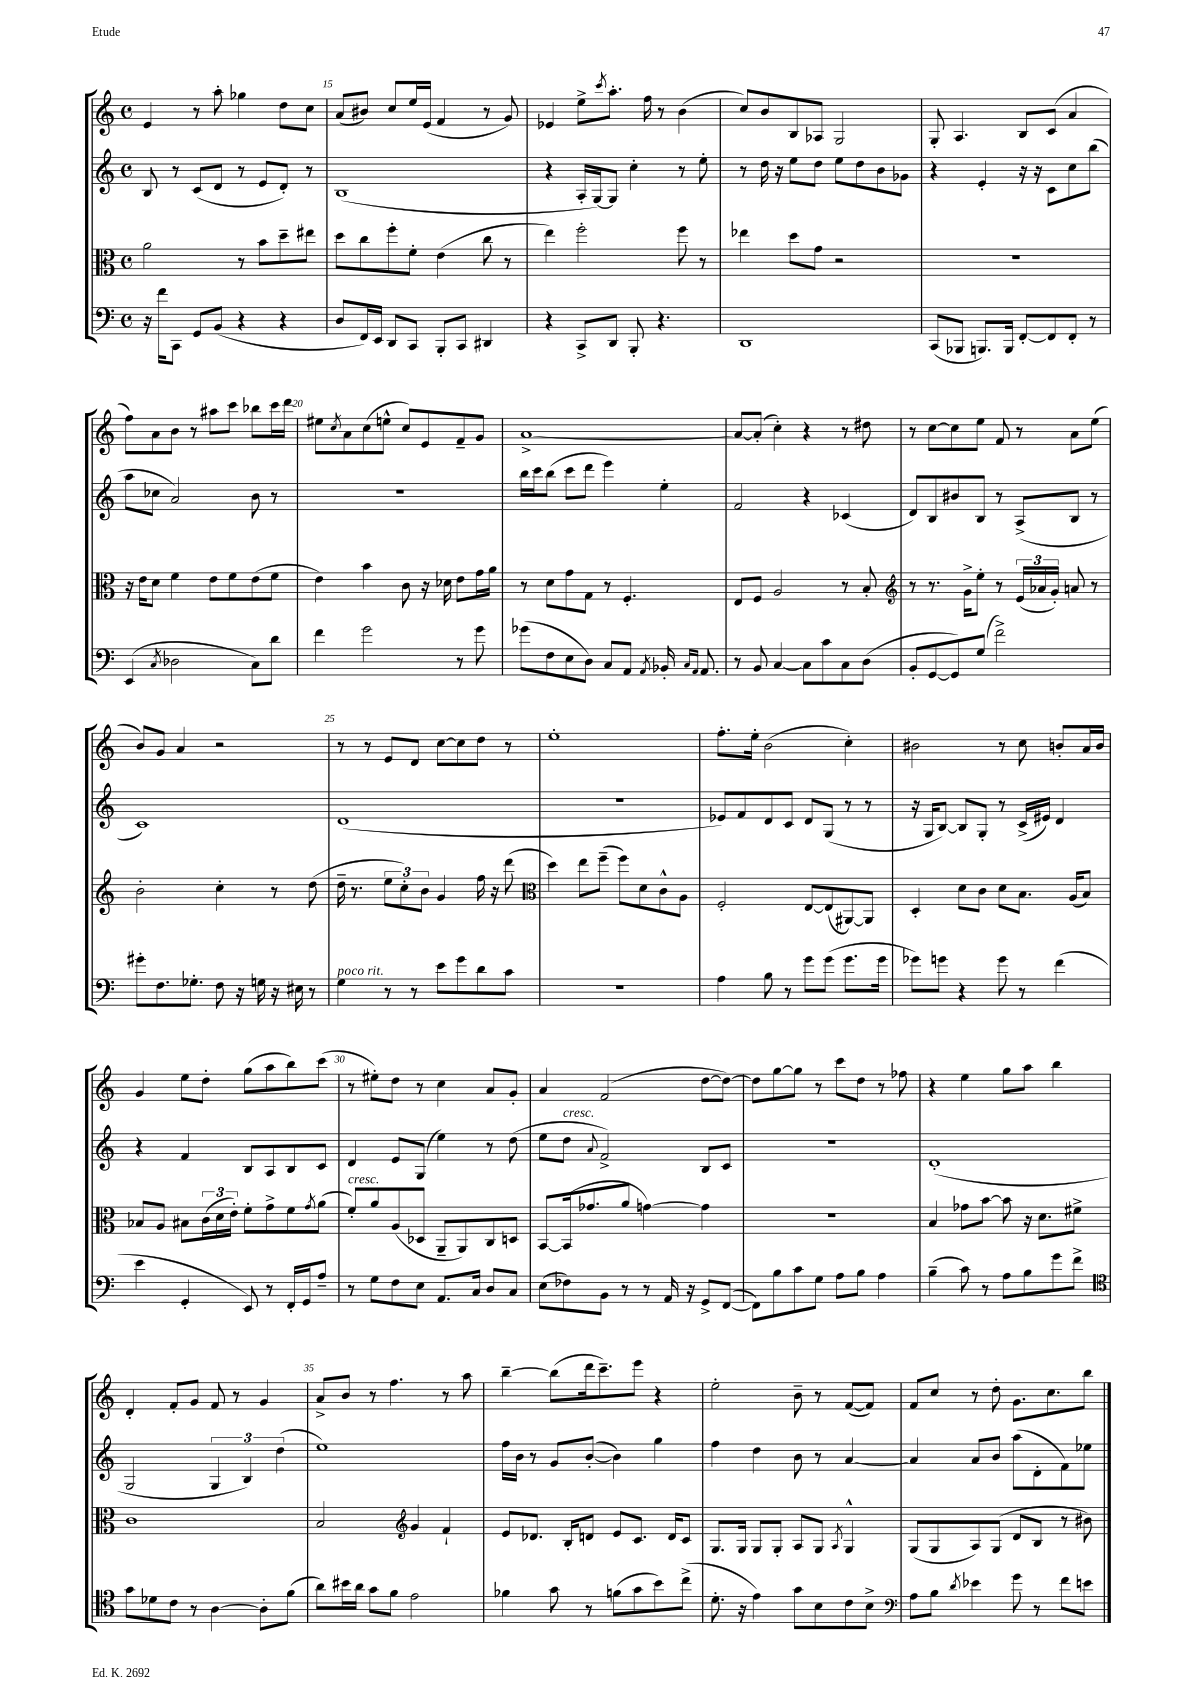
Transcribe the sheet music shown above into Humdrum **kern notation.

**kern	**kern	**kern	**kern
*staff4	*staff3	*staff2	*staff1
*clefF4	*clefC3	*clefG2	*clefG2
*k[]	*k[]	*k[]	*k[]
*M4/4	*M4/4	*M4/4	*M4/4
*met(c)	*met(c)	*met(c)	*met(c)
16r	2a	8B	4e
16f	.	.	.
8CC	.	8r	.
8GG	.	(8c	8r
(8BB	.	8d	8aa'
4r	8r	8r	4gg-
.	8b	8e	.
4r	8dd~	8d')	8dd
.	8ee#	8r	8cc
=	=	=	=
8D	8dd	(1B	(8a
16FF)	8cc	.	8b#)
16EE	.	.	.
8DD	8ff'	.	8cc
8CC	8f'	.	16ee
.	.	.	(16e
8BBB'	(4e	.	4f
8CC	.	.	.
4DD#	8cc	.	8r
.	8r	.	8g)
=	=	=	=
4r	4ee)	4r	4e-
8CC^	2ff'	16A'	8ee^
.	.	[16G)	.
.	.	.	8qccc
8DD	.	8G]	8.aa'
8BBB'	.	4cc'	.
.	.	.	16ff
4.r	.	.	8r
.	8ff	8r	(4b
.	8r	8ee'	.
=	=	=	=
1DD	4ee-	8r	8cc)
.	.	16dd	8b
.	.	16r	.
.	8dd	8ee	8B
.	8g	8dd	8A-
.	2r	8ee	2G
.	.	8dd	.
.	.	8b	.
.	.	8g-	.
=	=	=	=
(8CC	1r	4r	8G'
8BBB-	.	.	4.A
8.BBB)	.	4e'	.
16BBB	.	.	.
[8FF'	.	16r	8B
.	.	16r	.
8FF]	.	8c	(8c
8FF'	.	8cc	4a
8r	.	(8bb	.
=	=	=	=
(4EE	16r	8aa	8ff)
.	16e	.	.
.	8d	8cc-	8a
8qC	.	.	.
2D-	4f	2a)	8b
.	.	.	8r
.	8e	.	8aa#
.	8f	.	8ccc
8C)	(8e	8b	8bb-
8d	8f	8r	16ccc
.	.	.	16ddd
=	=	=	=
4f	4e)	1r	8ee#
.	.	.	8qcc
.	.	.	8a
2g	4b	.	(8cc
.	.	.	8ee^^
.	8c	.	8cc)
.	16r	.	8e
.	16d-	.	.
8r	8e	.	8f~
8g	16g	.	8g
.	16a	.	.
=	=	=	=
(8g-	8r	16bb	[1a^
.	.	16ccc	.
8F	8d	(8bb	.
8E	8g	8ccc	.
8D)	8G	8ddd	.
8C	8r	4eee)	.
8AA	4.F'	.	.
8qAA	.	.	.
16BB-'	.	4ee'	.
16qqC	.	.	.
16qqAA	.	.	.
8.AA	.	.	.
=	=	=	=
8r	8E	2f	8a_
8BB	8F	.	(8a']
[4C	2A	.	4cc')
8C]	.	4r	4r
8c	.	.	.
8C	8r	(4c-	8r
(8D	8B'	.	8dd#
=	=	=	=
*	*clefG2	*	*
8BB'	8r	8d)	8r
[8GG	8.r	8B	[8cc
8GG])	.	8b#	8cc]
.	16g^	.	.
(8G	8ee'	8B	8ee
2f^)	8r	8r	8f
.	(24e	(8A^	8r
.	24a-	.	.
.	24g')	.	.
.	8a	8B	8a
.	8r	8r	(8ee
=	=	=	=
8g#'	2b'	1c)	8b)
8.F	.	.	8g
.	.	.	4a
8.G-'	.	.	.
8F	4cc'	.	2r
16r	.	.	.
16G	.	.	.
16r	8r	.	.
16E#	.	.	.
8r	(8dd	.	.
=	=	=	=
4G	16dd~	(1d	8r
.	8.r	.	.
.	.	.	8r
8r	12ee	.	8e
.	12cc')	.	.
8r	.	.	8d
.	12b	.	.
8e	4g	.	[8cc
8g	.	.	8cc]
8d	16ff	.	8dd
.	16r	.	.
8c	(8ddd	.	8r
=	=	=	=
*	*clefC3	*	*
1r	4dd)	1r	1ee'
.	8ee	.	.
.	(8ff~	.	.
.	8ff)	.	.
.	8d	.	.
.	8c^^	.	.
.	8A	.	.
=	=	=	=
4A	2F'	8e-)	8.ff'
.	.	8f	.
.	.	.	16ee'
8B	.	8d	(2b
8r	.	8c	.
8g	[8E	8d	.
(8g	(8E]	(8G	.
8.g	[8AA#)	8r	4cc')
.	8AA#]	8r	.
16g	.	.	.
=	=	=	=
8g-)	4D'	16r	2b#
.	.	16G	.
8g	.	[8B)	.
4r	8d	8B]	.
.	8c	8G'	.
8g	8d	8r	8r
8r	8.B	(16c^	8cc
.	.	16e#)	.
(4f	.	4d	8b'
.	(16A	.	.
.	8B)	.	16a
.	.	.	16b
=	=	=	=
4e	8B-	4r	4g
.	8A	.	.
4GG'	8B#	4f	8ee
.	(24c	.	8dd'
.	24d	.	.
.	24e')	.	.
8EE)	8f'	8B	(8gg
8r	8g^	8A	8aa
16FF'	8f	8B	8bb)
16GG	.	.	.
.	8qg	.	.
8A~	(8a	8c	(8ccc
=	=	=	=
8r	8f')	4d	8r
8G	8a	.	8ee#')
8F	(8A	8e	8dd
8E	8D-	(8G	8r
8.AA	8AA~	4ee)	4cc
.	8AA)	.	.
16C	.	.	.
8D	8C	8r	8a
8C	8D	(8dd	8g'
=	=	=	=
(8E	[8BB	8ee	4a
8F-)	(16BB]	8dd	.
.	8.g-	.	.
.	.	8qqa	.
8BB	.	2f^)	(2f
8r	8a	.	.
8r	[4g)	.	.
16AA	.	.	.
16r	.	.	.
8GG^	4g]	8B	[8dd
([8FF	.	8c	8dd_)
=	=	=	=
8FF])	1r	1r	8dd]
8B	.	.	[8gg
8c	.	.	8gg]
8G	.	.	8r
8A	.	.	8ccc
8B	.	.	8dd
4A	.	.	8r
.	.	.	8ff-
=	=	=	=
(4B~	4B	(1d'	4r
8c)	8g-	.	4ee
8r	[8b	.	.
8A	8b]	.	8gg
8B	16r	.	8aa
.	8.d	.	.
8g	.	.	4bb
8f^	8f#^	.	.
=	=	=	=
*clefC4	*	*	*
8g	1c	2G	4d'
8d-	.	.	.
8c	.	.	8f'
8r	.	.	8g
[4A	.	6G	8f
.	.	.	8r
.	.	6B)	.
8A']	.	.	4g
.	.	(6dd	.
(8f	.	.	.
=	=	=	=
8a)	2B	1ee)	8a^
16b#	.	.	8b
16a	.	.	.
8g	.	.	8r
8f	.	.	4.ff
*	*clefG2	*	*
2e	4g	.	.
.	4f`	.	8r
.	.	.	8aa
=	=	=	=
4f-	8e	16ff	[4bb~
.	.	16b	.
.	8.d-	8r	.
8g	.	8g	(8bb]
.	16B'	.	.
8r	8d	([8b'	16ddd
.	.	.	8.ccc~)
(8f	8e	4b])	.
8g	8.c	.	8eee
8b)	.	4gg	4r
.	16d	.	.
(8cc^	8c	.	.
=	=	=	=
8.d'	8.G	4ff	2ee'
16r	16G	.	.
4e)	8G	4dd	.
.	8G'	.	.
8g	8A	8b	8b~
8B	8G	8r	8r
.	8qA	.	.
8c	4G^^	[4a	([8f
8B^	.	.	8f])
=	=	=	=
*clefF4	*	*	*
8A	(8G	4a]	8f
8B	8G	.	8cc
8qd	.	.	.
4e-	8A)	8a	8r
.	(8G	8b	8dd'
8g	8d	(8aa	8.g
8r	8B	8d'	.
.	.	.	8.cc
8f	8r	8f)	.
8e	8b#)	8ee-	8bb
==	==	==	==
*-	*-	*-	*-
